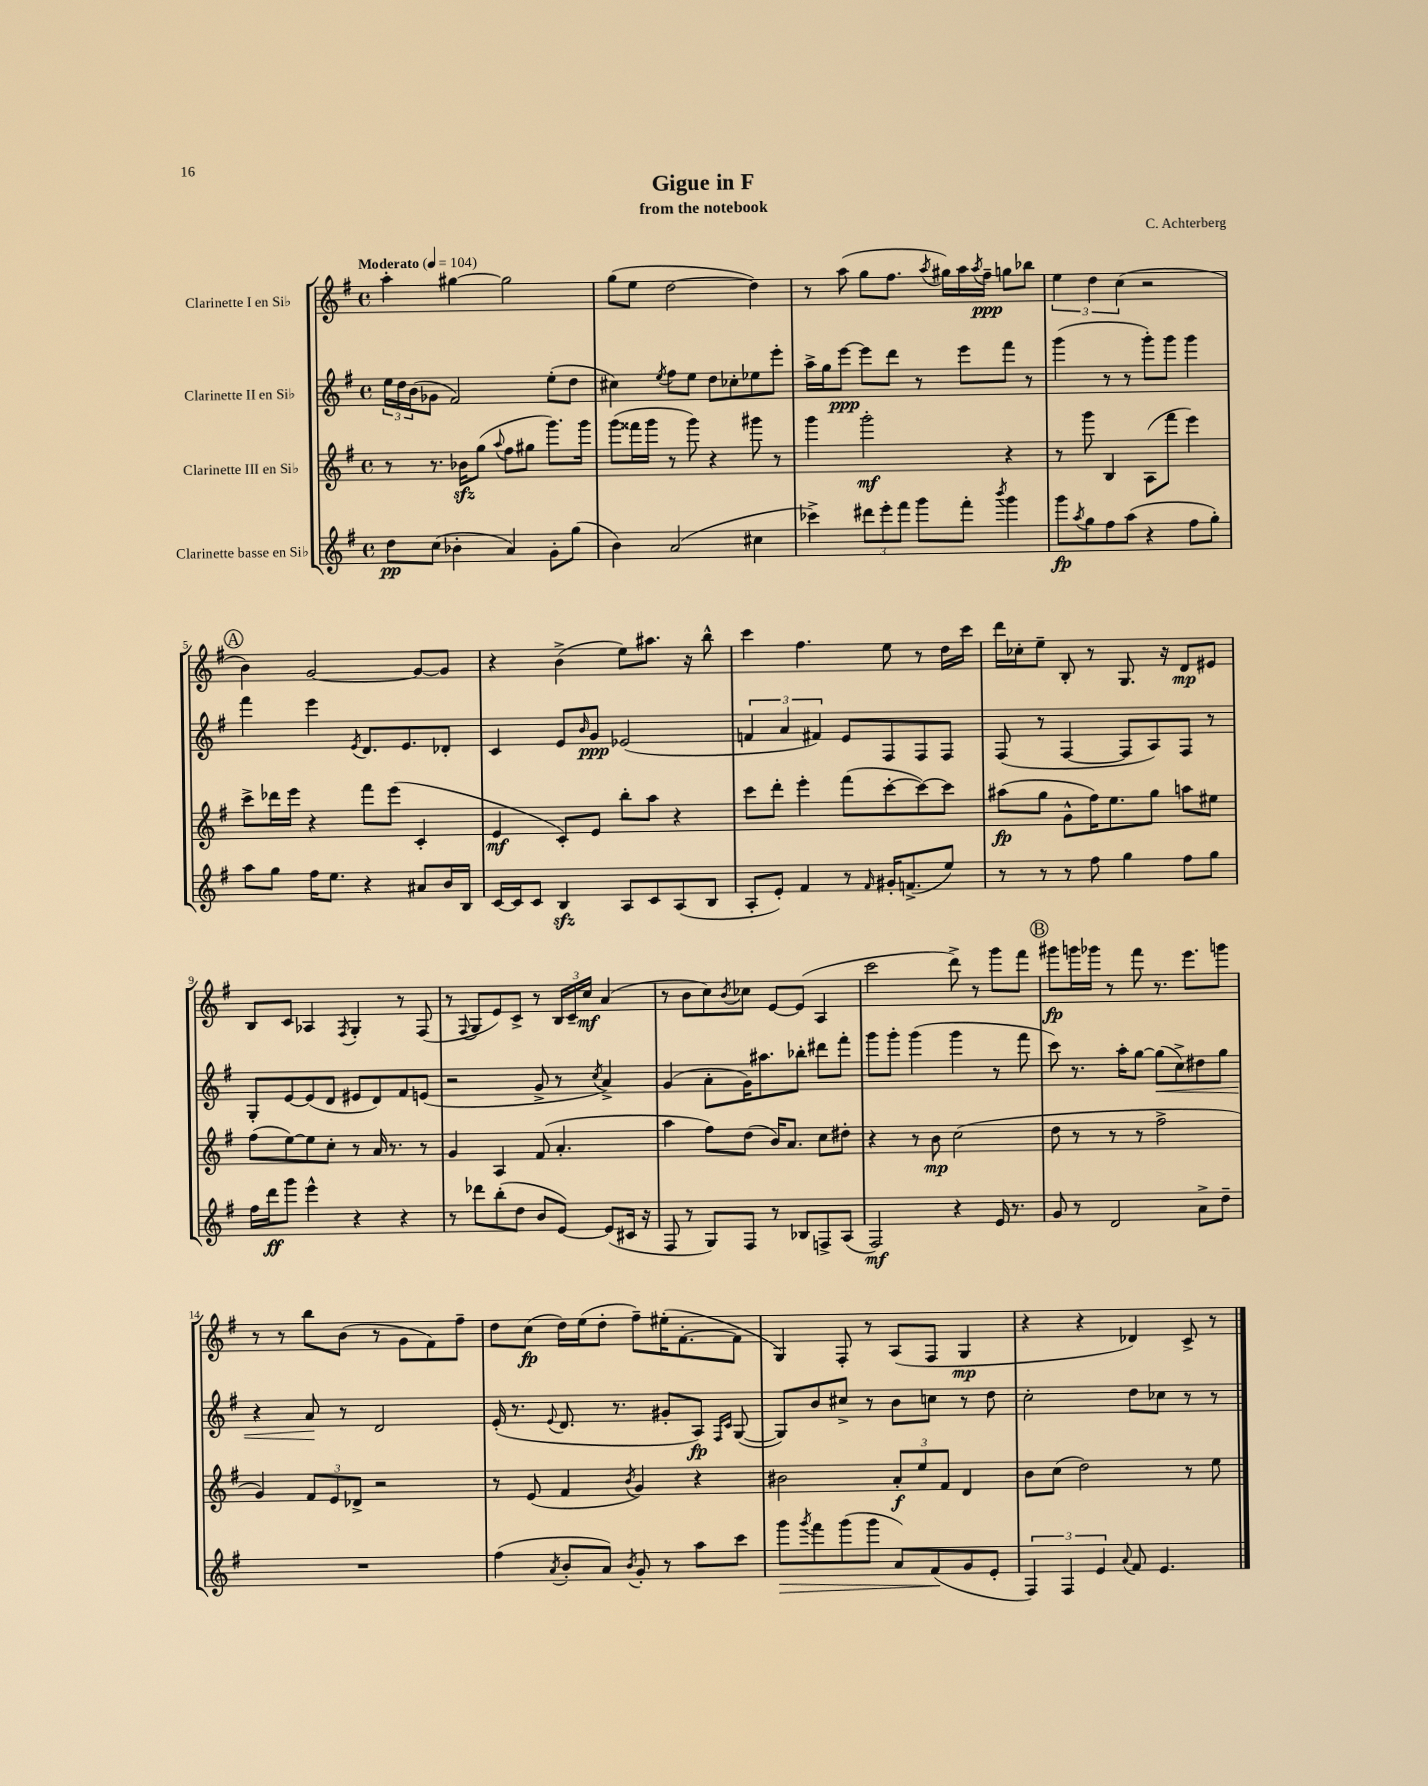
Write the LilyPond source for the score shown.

\header { title = "Gigue in F" composer = "C. Achterberg" subtitle = "from the notebook" }
<<
\new StaffGroup <<
\new Staff = "s0" \with { instrumentName = "Clarinette I en Sib" } {
    \clef treble \key g \major \defaultTimeSignature \time 4/4 \tempo "Moderato" 4 = 104
    a''4-. gis''4~ gis''2 |
    g''8( e''8 d''2~ d''4) |
    r8 a''8( g''8 fis''8. \acciaccatura { a''8 } gis''16) a''16 \acciaccatura { a''8 } fis''16--\ppp g''8 bes''8 |
    \tuplet 3/2 { e''4 d''4 c''4( } r2 |
    \mark \markup { \circle "A" } b'4) g'2~ g'8~ g'8 |
    r4 b'4->( e''8) ais''8. r16 b''8-^ |
    c'''4 fis''4. e''8 r8 d''16 c'''16 |
    d'''16 ces''16-. e''8-- b8-. r8 g8. r16 d'8\mp eis'8 |
    b8 c'8 aes4 \acciaccatura { fis8 } g4-. r8 fis8( |
    r8 \appoggiatura { fis8 } g8 e'8) c'8-> r8 \tuplet 3/2 { b16 c'16-- c''16\mf } a'4( |
    r8 b'8 c''8) \acciaccatura { b'8 } ces''8 e'8~ e'8( a4 |
    c'''2 d'''8->) r8 g'''8 fis'''8 |
    \mark \markup { \circle "B" } gis'''8\fp g'''16 ges'''16 r8 fis'''8 r8. e'''8. g'''8 |
    r8 r8 b''8 b'8( r8 g'8 fis'8) fis''8-- |
    d''8 c''8\fp( d''16) e''16( d''8-. fis''8--) eis''16-.( fis'8.~-. fis'8 |
    g4) fis8-. r8 a8( fis8 g4\mp |
    r4 r4 des'4) c'8-> r8 \bar "|." |
}
\new Staff = "s1" \with { instrumentName = "Clarinette II en Sib" } {
    \clef treble \key g \major \defaultTimeSignature \time 4/4
    \tuplet 3/2 { e''16 d''16 b'16( } ges'8 fis'2) e''8-.( d''8 |
    cis''4) \acciaccatura { e''8 } fis''8 e''8 d''8 ces''8-. ees''8 e'''8-. |
    a''16-> g''16 e'''8~\ppp e'''8 d'''8 r8 e'''8 fis'''8 r8 |
    g'''4( r8 r8 g'''8-.) g'''8 g'''4 |
    \mark \markup { \circle "A" } fis'''4 e'''4 \acciaccatura { e'8 } d'8. e'8. des'8-. |
    c'4 e'8 \grace { b'16 } g'8\ppp ees'2( |
    \tuplet 3/2 { f'4 a'4 fis'4) } e'8 fis8 fis8 fis8 |
    fis8( r8 fis4~ fis8 a8) fis8 r8 |
    g8-. e'8~ e'8( d'8 eis'8 d'8) fis'8 e'8( |
    r2 g'8-> r8 \acciaccatura { c''8 } a'4->) |
    g'4( a'8-. g'16) ais''8. bes''8-. dis'''8 fis'''8-. |
    g'''8 g'''8-. g'''4( g'''4 r8 fis'''8 |
    \mark \markup { \circle "B" } c'''8) r8. a''16-. g''8~ g''8\<( c''8->) dis''8 g''8 |
    r4 a'8\! r8 d'2 |
    e'16-.( r8. \appoggiatura { e'8 } d'8. r8. gis'8-. a8\fp) \grace { fis16 c'16 } g8~( |
    g8) b'8 cis''8-> r8 b'8 c''8 r8 d''8 |
    c''2-. d''8 ces''8 r8 r8 \bar "|." |
}
\new Staff = "s2" \with { instrumentName = "Clarinette III en Sib" } {
    \clef treble \key g \major \defaultTimeSignature \time 4/4
    r8 r8. bes'16\sfz g''8( \appoggiatura { a''8 } fis''8 gis''8 g'''8.) g'''16 |
    g'''8( fisis'''16 g'''16 r8 g'''8) r4 gis'''8 r8 |
    g'''4 g'''2-.\mf r4 |
    r8 g'''8 b4 a8( fis'''8 e'''4) |
    \mark \markup { \circle "A" } c'''8-> des'''16 e'''16 r4 fis'''8 e'''8( c'4-. |
    e'4\mf c'8-.) e'8 b''8-. a''8 r4 |
    c'''8 d'''8-. e'''4-. fis'''8( c'''8~-. c'''8~) c'''8 |
    ais''8\fp( g''8 g'8-^ fis''16) e''8. g''8 a''8 eis''8 |
    fis''8( e''8~) e''8 c''8-. r8 a'16 r8. r8 |
    g'4 a4 fis'8( a'4.-. |
    a''4 fis''8) d''8( b'16) a'8. c''8 dis''8-. |
    r4 r8 b'8\mp c''2( |
    \mark \markup { \circle "B" } d''8 r8 r8 r8 fis''2-> |
    g'4) \tuplet 3/2 { fis'8 e'8 des'8-> } r2 |
    r8 e'8( fis'4 \acciaccatura { b'8 } g'4) r4 |
    bis'2 \tuplet 3/2 { a'8-.\f e''8 fis'8 } d'4 |
    b'8 c''8( d''2) r8 e''8 \bar "|." |
}
\new Staff = "s3" \with { instrumentName = "Clarinette basse en Sib" } {
    \clef treble \key g \major \defaultTimeSignature \time 4/4
    d''8\pp c''8( bes'4-. a'4) g'8-. g''8( |
    b'4) a'2( cis''4 |
    ces'''4->) \tuplet 3/2 { dis'''8 e'''8-. fis'''8 } g'''8 fis'''8-. \acciaccatura { b'''8 } g'''4 |
    g'''8\fp \acciaccatura { a''8 } g''8 fis''8 a''8( r4 fis''8 g''8-.) |
    \mark \markup { \circle "A" } a''8 g''8 fis''16 e''8. r4 ais'8 b'16 b16 |
    c'16~ c'16 c'8 b4\sfz a8 c'8 a8( b8 |
    a8-. e'8-.) fis'4 r8 \grace { fis'16 } gis'16-. f'8.->( e''8) |
    r8 r8 r8 fis''8 g''4 fis''8 g''8 |
    fis''16 d'''16\ff g'''8 e'''4-^ r4 r4 |
    r8 des'''8 b''8-.( d''8 b'8 e'8~) e'8( cis'16 r16 |
    fis8 r8 g8) fis8 r8 bes8 f8-> a8( |
    fis2\mf) r4 e'16 r8. |
    \mark \markup { \circle "B" } g'8 r8 d'2 a'8-> d''8-- |
    R1 |
    fis''4( \acciaccatura { a'8 } b'8-. a'8) \acciaccatura { b'8 } g'8-. r8 a''8 c'''8 |
    g'''8\> \acciaccatura { g'''8 } fis'''8 g'''8( g'''8 a'8) fis'8\!( g'8 e'8-. |
    \tuplet 3/2 { fis4) fis4 e'4 } \appoggiatura { a'8 } fis'8 e'4. \bar "|." |
}
>>
>>
